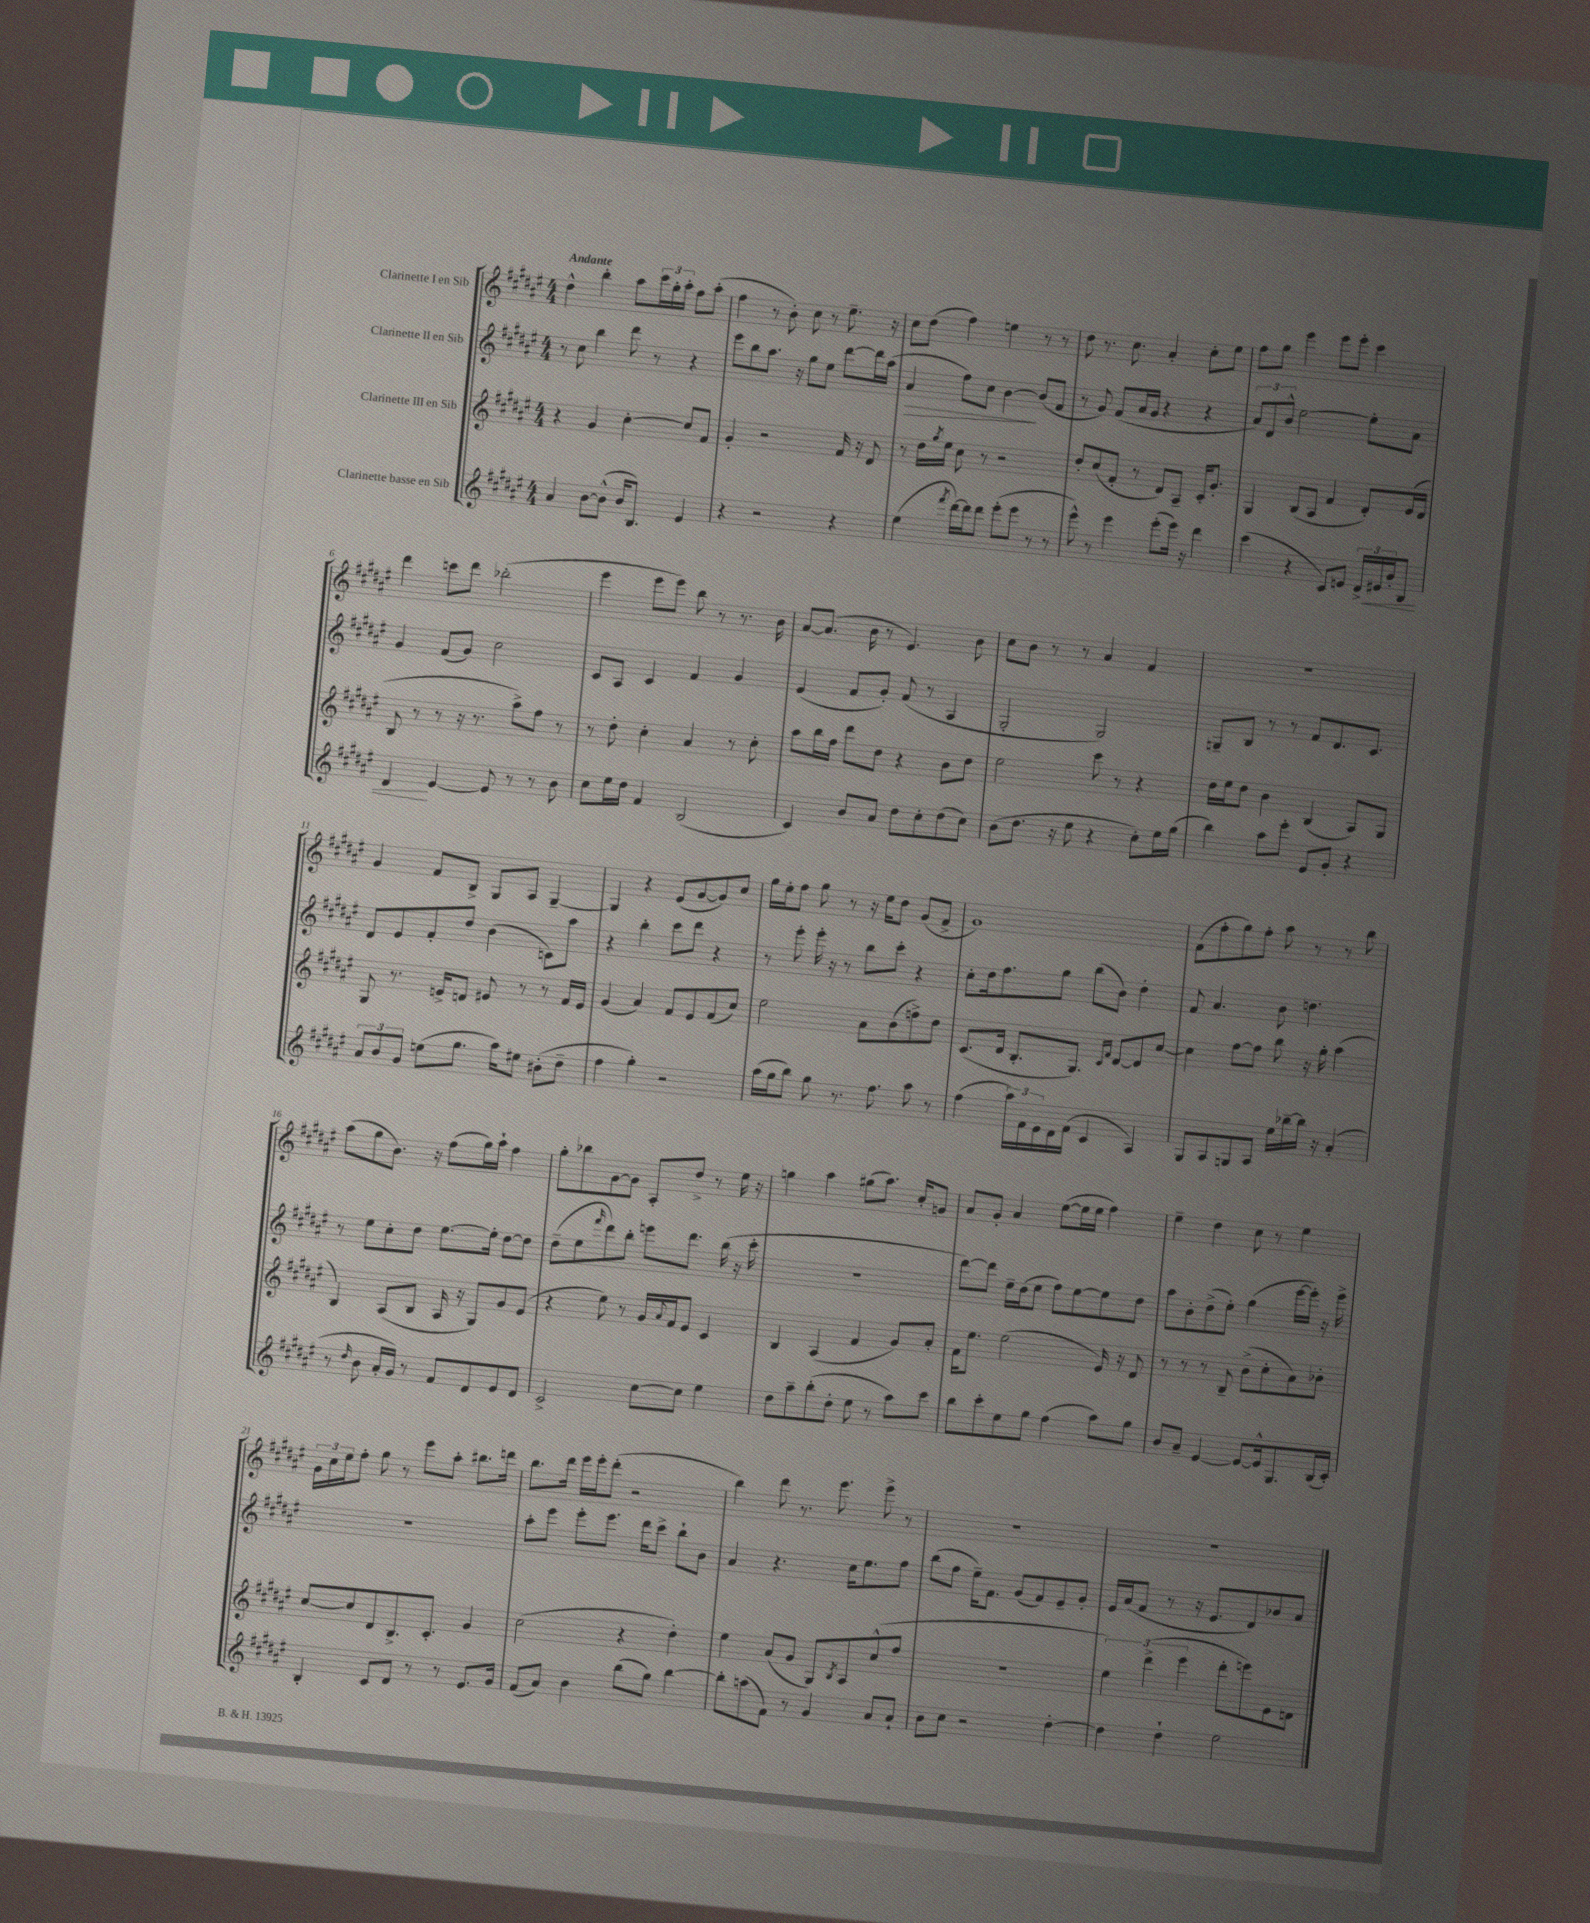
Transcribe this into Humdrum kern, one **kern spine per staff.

**kern	**kern	**kern	**kern
*staff4	*staff3	*staff2	*staff1
*clefG2	*clefG2	*clefG2	*clefG2
*k[f#c#g#d#a#e#]	*k[f#c#g#d#a#e#]	*k[f#c#g#d#a#e#]	*k[f#c#g#d#a#e#]
*M4/4	*M4/4	*M4/4	*M4/4
4a#	4r	8r	4dd#^^
.	.	8cc#	.
[8b	4g#	4bb	4bb'
(8b^^]	.	.	.
16b	[4cc#'	8ddd#	8aa#
8.B)	.	.	.
.	.	8r	24ccc#
.	.	.	24gg#'
.	.	.	24aa#'
4e#	8cc#]	4r	8ff#
.	8f#	.	(8aa#'
=	=	=	=
4r	4g#'	8eee#	4ff#
.	.	8bb	.
2r	2r	8.aa#	8r
.	.	.	8b')
.	.	16r	.
.	.	8gg#	8cc#
.	.	8ee#	8r
4r	16f#	[8ddd#	8.ee#~
.	16r	.	.
.	8d#	16ddd#]	.
.	.	(16aa#	16r
=	=	=	=
(4ee#	8r	4a#	8cc#
.	16dd#	.	(8dd#
.	8qgg#	.	.
.	16ee#	.	.
8qfff#	.	.	.
[16ddd#)	8cc#	8ff#)	4ff#)
16ddd#]	.	.	.
8ddd#	8r	8cc#	.
(8eee#'	2r	[4b	4ee
8eee#	.	.	.
8r	.	(8b]	8r
8r	.	8f#	8r
=	=	=	=
8eee#^^)	8dd#'	8r	8dd#
8r	(8cc#	8g#)	8.r
4eee#	8f#'	(8f#	.
.	.	.	8.cc#
.	8r	16a#	.
.	.	16g#	.
(8eee#'	8d#)	4r	4a#'
16eee#)	8A#~	.	.
16r	.	.	.
4ddd#	16c#'	4r	8cc#'
.	8.g#'	.	.
.	.	.	8ee#
=	=	=	=
(4ccc#	4G#	12a#)	8ff#
.	.	12d#	.
.	.	.	8gg#
.	.	12b^^	.
4r	(8B	[2ee#	4eee#
.	8A#	.	.
8c#)	4f#	.	8eee#
8e	.	.	8eee#'
24d#^	8d#')	8ee#']	4ccc#
24e#	.	.	.
24b'	.	.	.
8B	(16e#	8a#	.
.	16d#	.	.
=	=	=	=
4d#	8B	4g#	4ddd#
.	8r	.	.
[4e#	8r	(8f#	8ccc
.	16r	8g#)	8ddd#
.	8.r	.	.
8e#]	.	2cc#	(2bb-'
8r	8aa#^)	.	.
8r	8ff#	.	.
8b	8r	.	.
=	=	=	=
8cc#	8r	8c#	4eee#
16ee#	8dd#'	8A#	.
16dd#	.	.	.
4f#	4cc#'	4c#	8eee#
.	.	.	8eee#)
(2B	4a#	4f#	8bb
.	.	.	8r
.	8r	4g#	8.r
.	8cc#'	.	.
.	.	.	16b
=	=	=	=
4c#)	8aa#	(4e#	[8a#
.	16bb	.	(8.a#]
.	16ff#	.	.
8b	8ddd#	8f#	.
.	.	.	16b
8a#	8dd#	8g#')	8r
8dd#	4r	(8f#	4.e#)
8cc#'	.	8r	.
(8dd#	8b	4A#	.
8cc#)	8dd#	.	8b
=	=	=	=
(8b	2ee#	2G#'	8cc#
8.dd#	.	.	8b
.	.	.	8r
16r	.	.	.
8ee#	.	.	8r
4r	8ccc#	2G#)	4a#
.	8r	.	.
8cc#')	4r	.	4f#
16ee#	.	.	.
(16gg#	.	.	.
=	=	=	=
4bb)	16dd#	8G~	1r
.	16ee#	.	.
.	8dd#	8B	.
8aa#	4b	8r	.
8eee#'	.	8r	.
8e#	(4B	8f#	.
8g#'	.	8.d#	.
4r	8A#)	.	.
.	.	8.c#	.
.	8G#	.	.
=	=	=	=
12a#	8G#	8d#	4g#
12b	.	.	.
.	8.r	8e#	.
12g#	.	.	.
(8ee	.	8f#'	8f#
.	16e^	.	.
8.gg#	8d	8dd#	8B^
.	8e#	(4b	8G#
16aa#)	.	.	.
8ee#	8r	.	8A#
(8b#'	8r	8c)	[4G#~
8dd#~	16f#	8aa#	.
.	16e#	.	.
=	=	=	=
4ff#	(4g#	4r	4G#]
4gg#')	4a#)	4bb'	4r
2r	8f#	8ccc#	(8e#
.	8e#	8ddd#	[8g#
.	(8f#	4r	8g#])
.	8cc#)	.	8cc#
=	=	=	=
(16aa#	2ee#	8r	16gg#
16gg#	.	.	16ee#'
8bb)	.	8eee#'	8ff#
8gg#	.	16eee#'	8gg#
.	.	16r	.
8.r	.	8r	8r
.	8a#	8bb	16r
8.ff#	.	.	16ee#
.	(8b	8ccc#'	8dd#
8aa#	8ff^)	4r	(8g#
8r	8dd#	.	8f#^
=	=	=	=
(4ff#	(8.c#	8cc#'	1g#)
.	.	16dd#	.
.	16d#	8.ff#	.
24aa#)	8.B'	.	.
24f#	.	.	.
24e#	.	.	.
16d#	.	8gg#	.
(16f#	8.G#)	.	.
4c#	.	(8bb	.
.	16qqc#	.	.
.	16qqf#	.	.
.	[8d#	8b)	.
4A#)	8d#]	4dd#'	.
.	[8cc#	.	.
=	=	=	=
8G#	4cc#]	8f#	(8f#
8A#	.	4.a#	8ff#'
8G	[8ff#	.	8gg#)
8A#	8ff#]	.	8ff#'
16ee#	8bb	8b	8aa#
[16bb-~	.	.	.
16bb-]	16r	4.dd	8r
16r	16gg#'	.	.
(4a#'	(4aa#	.	8r
.	.	.	8bb
=	=	=	=
8r	4B)	8r	(8aa#
16qqdd#	.	.	.
8b	.	8ee#	8gg#
16a#'	(8A#	8cc#'	8.b)
16g#)	.	.	.
8r	8B	8dd#	.
.	.	.	16r
8f#	16A#	[8.ee#	(8ff#
.	16r	.	.
8d#	8G#)	.	16gg#)
.	.	16ee#']	16aa#`
8e#	8g#	[8dd#	4ff#
8d#	(8e#	8dd#]	.
=	=	=	=
2c#^	4r	(8dd#~	8gg#'
.	.	8ee#	8bb-
.	.	16qqfff#	.
.	8ee#)	8ddd#)	[8g#
.	8r	8bb'	8g#]
[8cc#	16g#	8eee	8A#'
.	8qqa#	.	.
.	16f#	.	.
8cc#]	8e#	8.ddd#	8dd#^
4ee#	4c#	.	8r
.	.	(16bb	.
.	.	16r	16ee#
.	.	16ccc#'	16r
=	=	=	=
8dd#	4B	1r	4gg
8aa#~	.	.	.
(8bb'	(4A#	.	4aa#
8dd#'	.	.	.
8ee#	4f#	.	(8gg#
8r	.	.	8.aa#)
8aa#)	8g#)	.	.
.	.	.	16cc#'
8ccc#	8a#'	.	8g
=	=	=	=
8bb	16f#	[8ddd#)	8a#
.	8.ee#	.	.
8ccc#'	.	8ddd#]	8g#'
8ee#	(2ee#	16ee#~	4a#
.	.	(16dd#	.
8gg#	.	8ee#	.
(4ff#	.	8ff#)	([8ee#
.	.	[8ee#	16ee#]
.	.	.	16ee#
8aa#)	16e#)	8ee#]	4ff#)
.	16r	.	.
8gg#	8d#	8dd#	.
=	=	=	=
8b	8r	8aa#	4ee#~
8a#~	8r	8b'	.
[4e#	8r	(8dd#^	4dd#
.	8B~	8ee#')	.
8e#_	(8b^	(4gg#	8cc#
16e#^^]	8cc#'	.	8r
8.G#	.	.	.
.	8a#)	[16eee#	4ee#
.	.	16eee#'])	.
(16B	8b-'	16r	.
16c#')	.	16eee#^	.
=	=	=	=
4B'	[8cc#	1r	24g#
.	.	.	24cc#
.	.	.	24ee#
.	8cc#]	.	8ff#'
8c#	8d#	.	8gg#
8d#	8.B^	.	8r
8r	.	.	8eee#
.	8.c#'	.	.
8r	.	.	8aa#'
8.e#	4g#	.	8.bb#
16g#	.	.	16ddd
=	=	=	=
(8f#	(2cc#	8aa#'	8.bb
8a#)	.	8eee#	.
.	.	.	16ddd#
4b	.	8eee#'	16eee#
.	.	.	16eee#'
.	.	8.eee#	(8ddd#'
(8bb	4r	.	2r
.	.	16ddd#	.
8gg#)	.	8ccc#^	.
[4bb	4dd#')	8bb`	.
.	.	8b	.
=	=	=	=
8bb']	4ee#	4a#	4bb)
(8aa	.	.	.
8f#)	(8a#	4.r	8ddd#
8r	8g#	.	8.r
4g#	8G#)	.	.
.	.	.	8.eee#
.	8qB	.	.
.	8A#	16cc#	.
.	.	8.ee#	.
8a#	(8cc#^^	.	8eee#^
8a#`	8ff#	8ff#	8r
=	=	=	=
8b	1r	(8bb	1r
8cc#	.	8ff#	.
2r	.	16ee#~)	.
.	.	8.f#	.
.	.	(8g#	.
.	.	8f#)	.
[4dd#'	.	8e#~	.
.	.	8g#'	.
=	=	=	=
4dd#]	6ee#)	16e#	1r
.	.	(16a#	.
.	.	8f#	.
.	(6ddd#^	.	.
4dd#`	.	8r	.
.	6eee#	.	.
.	.	16r	.
.	.	8.e#	.
2ee#	8ddd#'	.	.
.	8eee)	8d#)	.
.	8e#	8b-	.
.	8d	8a#	.
==	==	==	==
*-	*-	*-	*-
